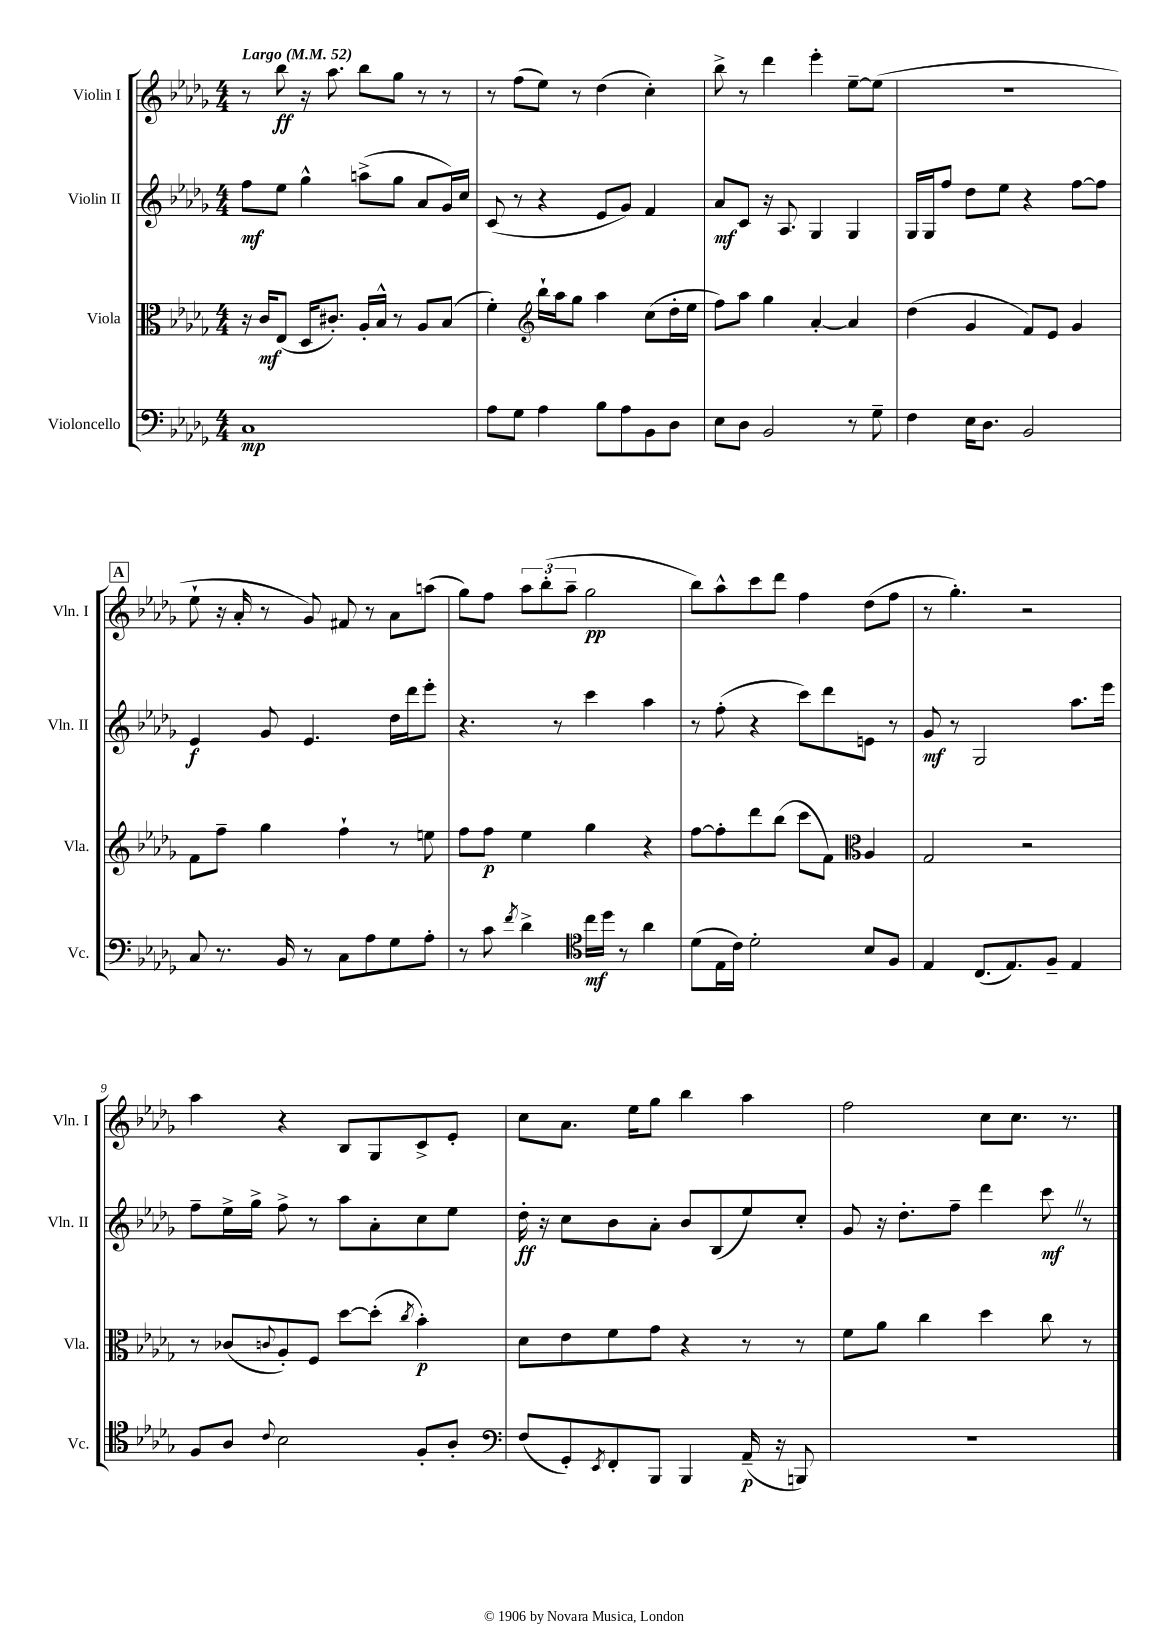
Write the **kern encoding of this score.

**kern	**dynam	**kern	**dynam	**kern	**dynam	**kern	**dynam
*part4	*part4	*part3	*part3	*part2	*part2	*part1	*part1
*staff4	*staff4	*staff3	*staff3	*staff2	*staff2	*staff1	*staff1
*I"Violoncello	*	*I"Viola	*	*I"Violin II	*	*I"Violin I	*
*I'Vc.	*	*I'Vla.	*	*I'Vln. II	*	*I'Vln. I	*
*clefF4	*	*clefC3	*	*clefG2	*	*clefG2	*
*k[b-e-a-d-g-]	*	*k[b-e-a-d-g-]	*	*k[b-e-a-d-g-]	*	*k[b-e-a-d-g-]	*
*M4/4	*	*M4/4	*	*M4/4	*	*M4/4	*
*MM52	*	*MM52	*	*MM52	*	*MM52	*
=1	=1	=1	=1	=1	=1	=1	=1
!	!	!	!	!	!	!LO:TX:a:B:t=Largo	!
1C	mp	16r	.	8ff\L	mf	8r	.
.	.	16c/KL	mf	.	.	.	.
.	.	(8E-/J	.	8ee-\J	.	8bb-\	ff
.	.	16D-/KL	.	4gg-^^\	.	16r	.
.	.	8.c#X'/J)	.	.	.	8.aa-\	.
.	.	16A-'/LL	.	(8aan^\L	.	8bb-\L	.
.	.	16B-^^/JJ	.	.	.	.	.
.	.	8r	.	8gg-\J	.	8gg-\J	.
.	.	8A-/L	.	8a-/L	.	8r	.
.	.	(8B-/J	.	16g-/L)	.	8r	.
.	.	.	.	16cc/JJ	.	.	.
=2	=2	=2	=2	=2	=2	=2	=2
8A-\L	.	4f'\)	.	(8c/	.	8r	.
8G-\J	.	.	.	8r	.	(8ff\L	.
*	*	*clefG2	*	*	*	*	*
4A-\	.	16bb-`\LL	.	4r	.	8ee-\J)	.
.	.	16aa-\J	.	.	.	.	.
.	.	8gg-\J	.	.	.	8r	.
8B-\L	.	4aa-\	.	8e-/L	.	(4dd-\	.
8A-\	.	.	.	8g-/J)	.	.	.
8BB-\	.	(8cc\L	.	4f/	.	4cc'\)	.
8D-\J	.	16dd-'\L	.	.	.	.	.
.	.	16ee-\JJ	.	.	.	.	.
=3	=3	=3	=3	=3	=3	=3	=3
8E-\L	.	8ff\L)	.	8a-/L	mf	8bb-^\	.
8D-\J	.	8aa-\J	.	8c/J	.	8r	.
2BB-/	.	4gg-\	.	16r	.	4ddd-\	.
.	.	.	.	8.A-/	.	.	.
.	.	[4a-'/	.	4G-/	.	4eee-'\	.
8r	.	4a-/]	.	4G-/	.	[8ee-~\L	.
8G-~\	.	.	.	.	.	(8ee-\J]	.
=4	=4	=4	=4	=4	=4	=4	=4
4F\	.	(4dd-\	.	16G-/LL	.	1r	.
.	.	.	.	16G-/J	.	.	.
.	.	.	.	8ff/J	.	.	.
16E-\KL	.	4g-/	.	8dd-\L	.	.	.
8.D-\J	.	.	.	.	.	.	.
.	.	.	.	8ee-\J	.	.	.
2BB-/	.	8f/L)	.	4r	.	.	.
.	.	8e-/J	.	.	.	.	.
.	.	4g-/	.	[8ff\L	.	.	.
.	.	.	.	8ff\J]	.	.	.
!!LO:LB:g=z
!!LO:REH:place=s1:t=A
=5	=5	=5	=5	=5	=5	=5	=5
8C/	.	8f\L	.	4e-/	f	8ee-`\	.
8.r	.	8ff~\J	.	.	.	16r	.
.	.	.	.	.	.	16a-'/	.
.	.	4gg-\	.	8g-/	.	8r	.
16BB-/	.	.	.	.	.	.	.
8r	.	.	.	4.e-/	.	8g-/)	.
8C\L	.	4ff`\	.	.	.	8f#X/	.
8A-\	.	.	.	.	.	8r	.
8G-\	.	8r	.	16dd-\LL	.	8a-\L	.
.	.	.	.	16ddd-\J	.	.	.
8A-'\J	.	8een\	.	8eee-'\J	.	(8aan\J	.
=6	=6	=6	=6	=6	=6	=6	=6
8r	.	8ff\L	.	4.r	.	8gg-\L)	.
8c\	.	8ff\J	p	.	.	8ff\J	.
8qf/	.	.	.	.	.	.	.
4d-^\	.	4ee-\	.	.	.	12aa-\L	.
.	.	.	.	.	.	(12bb-'\	.
.	.	.	.	8r	.	.	.
.	.	.	.	.	.	12aa-~\J	.
*clefC4	*	*	*	*	*	*	*
16cc\LL	mf	4gg-\	.	4ccc\	.	2gg-\	pp
16dd-\JJ	.	.	.	.	.	.	.
8r	.	.	.	.	.	.	.
4a-\	.	4r	.	4aa-\	.	.	.
=7	=7	=7	=7	=7	=7	=7	=7
(8d-\L	.	[8ff\L	.	8r	.	8bb-\L)	.
16E-\L	.	8ff'\]	.	(8ff'\	.	8aa-^^\	.
16c\JJ)	.	.	.	.	.	.	.
2d-'\	.	8ddd-\	.	4r	.	8ccc\	.
.	.	(8bb-\J	.	.	.	8ddd-\J	.
.	.	8ccc\L	.	8ccc\L)	.	4ff\	.
.	.	8f\J)	.	8ddd-\	.	.	.
*	*	*clefC3	*	*	*	*	*
8B-/L	.	4A-/	.	8en\J	.	(8dd-\L	.
8F/J	.	.	.	8r	.	8ff\J	.
=8	=8	=8	=8	=8	=8	=8	=8
4E-/	.	2G-/	.	8g-/	mf	8r	.
.	.	.	.	8r	.	4.gg-'\)	.
(8.C/L	.	.	.	2G-/	.	.	.
8.E-/)	.	.	.	.	.	.	.
.	.	2r	.	.	.	2r	.
8F~/J	.	.	.	.	.	.	.
4E-/	.	.	.	8.aa-\L	.	.	.
.	.	.	.	16eee-\Jk	.	.	.
!!LO:LB:g=z
=9	=9	=9	=9	=9	=9	=9	=9
8F/L	.	8r	.	8ff~\L	.	4aa-\	.
8A-/J	.	(8c-X/L	.	16ee-^\L	.	.	.
.	.	.	.	16gg-^\JJ	.	.	.
8qqc/	.	8qqcn/	.	.	.	.	.
2B-\	.	8A-'/)	.	8ff^\	.	4r	.
.	.	8F/J	.	8r	.	.	.
.	.	[8dd-\L	.	8aa-\L	.	8B-/L	.
.	.	(8dd-'\J]	.	8a-'\	.	8G-/	.
.	.	8qcc/	.	.	.	.	.
8F'/L	.	4b-'\)	p	8cc\	.	8c^/	.
8A-'/J	.	.	.	8ee-\J	.	8e-'/J	.
=10	=10	=10	=10	=10	=10	=10	=10
*clefF4	*	*	*	*	*	*	*
(8F/L	.	8d-\L	.	16dd-'\	ff	8cc\L	.
.	.	.	.	16r	.	.	.
8GG-'/)	.	8e-\	.	8cc\L	.	8.a-\J	.
8qEE-/	.	.	.	.	.	.	.
8FF'/	.	8f\	.	8b-\	.	.	.
.	.	.	.	.	.	16ee-\KL	.
8BBB-/J	.	8g-\J	.	8a-'\J	.	8gg-\J	.
4BBB-/	.	4r	.	8b-/L	.	4bb-\	.
.	.	.	.	(8B-/	.	.	.
(16AA-~/	p	8r	.	8ee-/)	.	4aa-\	.
16r	.	.	.	.	.	.	.
8BBBn/)	.	8r	.	8cc'/J	.	.	.
=11	=11	=11	=11	=11	=11	=11	=11
1r	.	8f\L	.	8g-/	.	2ff\	.
.	.	8a-\J	.	16r	.	.	.
.	.	.	.	8.dd-'\L	.	.	.
.	.	4cc\	.	.	.	.	.
.	.	.	.	8ff~\J	.	.	.
.	.	4dd-\	.	4ddd-\	.	8cc\L	.
.	.	.	.	.	.	8.cc\J	.
.	.	8cc\	.	8cccZ\	mf	.	.
.	.	.	.	.	.	8.r	.
.	.	8r	.	8r	.	.	.
==	==	==	==	==	==	==	==
*-	*-	*-	*-	*-	*-	*-	*-
